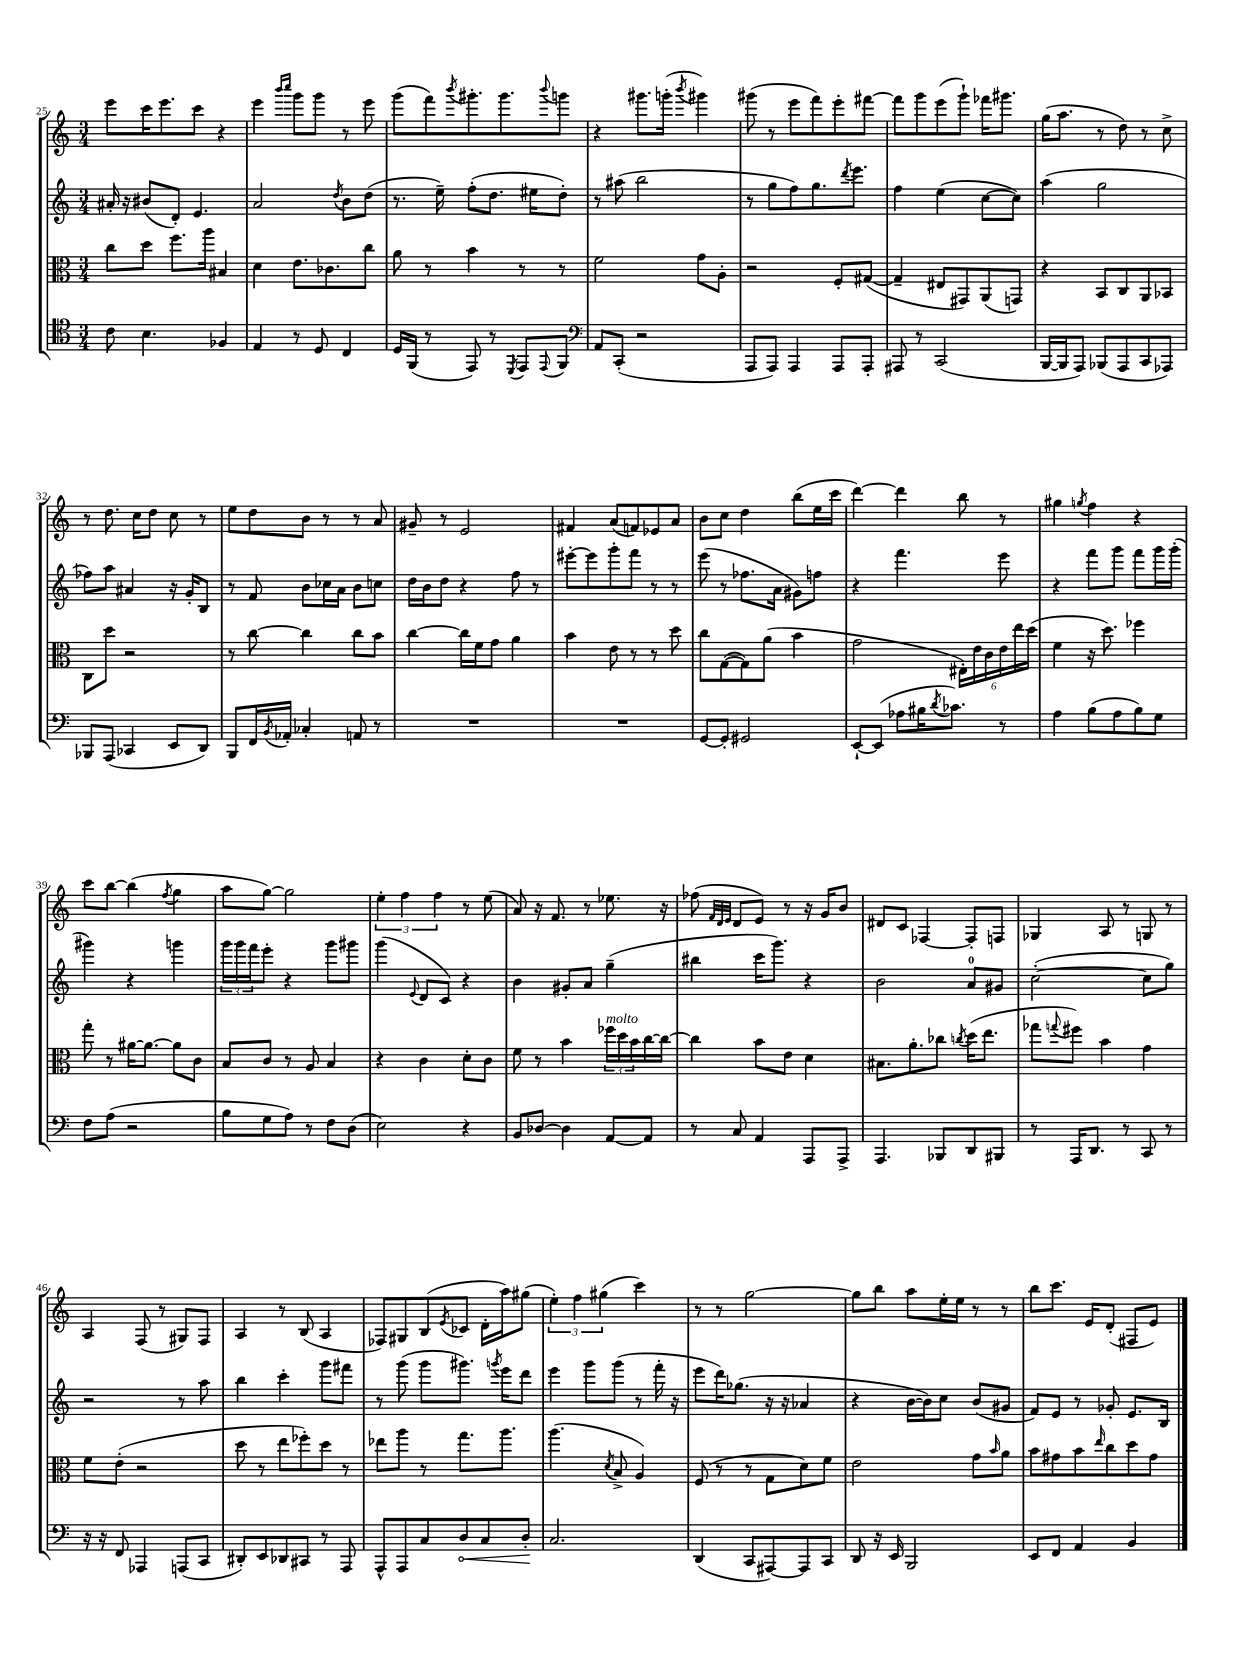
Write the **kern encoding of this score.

**kern	**kern	**kern	**kern
*staff4	*staff3	*staff2	*staff1
*clefC4	*clefC3	*clefG2	*clefG2
*k[]	*k[]	*k[]	*k[]
*M3/4	*M3/4	*M3/4	*M3/4
8c\	8cc\L	16a#'/	8eee\L
.	.	16r	.
4.B\	8dd\J	(8b#/L	16ccc\K
.	.	.	8.eee\
.	8.ff\L	8d'/J)	.
.	.	4.e/	8ccc\J
.	16aa\Jk	.	.
4F-/	4B#/	.	4r
=	=	=	=
4E/	4d\	2a/	4eee\
.	.	.	16qqbbb/LL
.	.	.	16qqcccc/JJ
8r	8.e\L	.	8ggg\L
8D/	.	.	8ggg\J
.	8.c-\	.	.
.	.	8qdd/	.
4C/	.	8b\L	8r
.	8cc\J	(8dd\J	8eee\
=	=	=	=
16D/LL	8a\	8.r	(8ggg\L
(16FF/JJ	.	.	.
8r	8r	.	8fff\)
.	.	16ee~\)	.
.	.	.	8qbbb/
8EE/)	4b\	(8ff'\L	8.ggg#'\
8r	.	8.dd\J	.
.	.	.	8.ggg#\
8qDD/	.	.	.
8EE/L	8r	.	.
.	.	16ee#\LK	.
8qqEE/	.	.	8qqbbb/
8FF/J	8r	8dd'\J)	8ggg\J
=	=	=	=
*clefF4	*	*	*
8AA/L	2f\	8r	4r
(8CC'/J	.	(8aa#\	.
2r	.	2bb\	8.ggg#\L
.	.	.	(16ggg'\Jk
.	.	.	8qbbb/
.	8g\L	.	4ggg#\)
.	8A'\J	.	.
=	=	=	=
8AAA/L	2r	8r	(8ggg#\
8AAA/J)	.	8gg\L	8r
4AAA/	.	8ff\)	8eee\L
.	.	8.gg\	8fff\)
8AAA/L	8F'/L	.	8eee'\
.	.	8qddd/	.
.	.	8.eee\J	.
8AAA'/J	([8G#/J	.	[8fff#\J
=	=	=	=
8AAA#/	4G#~/]	4ff\	8fff#\]L
8r	.	.	8ggg\
(2CC/	8E#/L	(4ee\	(8eee\
.	8GG#/)	.	8ggg`\J)
.	(8AA/	[8cc\L	16fff-\LK
.	.	.	8.ggg#\J
.	8GG/J)	8cc\]J)	.
=	=	=	=
[16BBB/LL	4r	(4aa\	(16gg\LK
16BBB/]J	.	.	8.aa\J
8AAA/J)	.	.	.
(8BBB-/L	8BB/L	2gg\	8r
8AAA/	8C/	.	8dd\)
8CC/	8AA/	.	8r
8AAA-/J)	8BB-/J	.	8cc^\
=	=	=	=
8BBB-/L	8C\L	8ff-\L)	8r
(8AAA/J	8dd\J	8aa\J	8.dd\
4CC-/	2r	4a#/	.
.	.	.	16cc\LK
.	.	.	8dd\J
8EE/L	.	16r	8cc\
.	.	16g'/LK	.
8DD/J)	.	8B/J	8r
=	=	=	=
8BBB/L	8r	8r	8ee\L
16FF/L	[8cc\	8f/	8dd\
8qBB/	.	.	.
16AA-'/JJ	.	.	.
4C-'/	4cc\]	8b\L	8b\J
.	.	16cc-\L	8r
.	.	16a\JJ	.
8AA/	8cc\L	8b\L	8r
8r	8b\J	8cc\J	8a/
=	=	=	=
2.r	[4cc\	16dd\LL	8g#~/
.	.	16b\J	.
.	.	8dd\J	8r
.	16cc\]LL	4r	2e/
.	16f\J	.	.
.	8g\J	.	.
.	4a\	8ff\	.
.	.	8r	.
=	=	=	=
2.r	4b\	[8eee#'\L	4f#/
.	.	8eee#\]	.
.	8e\	8ggg'\	(8a/L
.	8r	8fff\J	8f/)
.	8r	8r	8e-/
.	8dd\	8r	8a/J
=	=	=	=
[8GG/L	8cc\L	(8eee\	8b\L
8GG'/]J	([8G\	8r	8cc\J
2GG#/	8G\])	8.ff-\L	4dd\
.	(8a\J	.	.
.	.	16a\Jk	.
.	4b\	8g#\L)	(8bb\L
.	.	8ff\J	16ee\L
.	.	.	16ccc\JJ
=	=	=	=
[8EE`/L	2g\	4r	[4ddd\)
(8EE/]J	.	.	.
8A-\L	.	4.fff\	4ddd\]
16B#\K	.	.	.
8qd/	.	.	.
8.c-\J)	.	.	.
.	24E#'\LL)	.	8bb\
.	24e\	.	.
.	24c\	.	.
8r	24e\	8eee\	8r
.	24ee\	.	.
.	(24dd\JJ	.	.
=	=	=	=
4A\	4f\	4r	4gg#\
.	.	.	8qgg/
(8B\L	16r	8fff\L	4ff\
.	8.dd\)	.	.
8A\	.	8ggg\J	.
8B\)	4ff-\	8fff\L	4r
8G\J	.	16ggg\L	.
.	.	(16ggg'\JJ	.
=	=	=	=
8F\L	8gg'\	4ggg#\)	8ccc\L
(8A\J	8r	.	[8bb\J
2r	[16a#\LK	4r	(4bb\]
.	8.a#\_J	.	.
.	.	.	8qff/
.	8a#\]L	4ggg\	4gg\
.	8c\J	.	.
=	=	=	=
8B\L	8B/L	24ggg\LL	8aa\L
.	.	24ggg\	.
.	.	24fff\J	.
8G\	8c/J	8eee'\J	[8gg\J)
8A\J)	8r	4r	2gg\]
8r	8A/	.	.
8F\L	4B/	8ggg\L	.
(8D\J	.	8ggg#\J	.
=	=	=	=
2E\)	4r	(4ggg\	6ee'\
.	.	.	6ff\
.	.	8qqe/	.
.	4c\	8d/L	.
.	.	.	6ff\
.	.	8c/J)	.
4r	8d'\L	4r	8r
.	8c\J	.	(8ee\
=	=	=	=
8BB/L	8f\	4b\	8a/)
[8D-/J	8r	.	16r
.	.	.	8.f/
4D-\]	4b\	8g#'/L	.
.	.	8a/J	8r
[8AA/L	24ff-\LL	(4gg~\	8.ee-\
.	24dd\	.	.
.	24b\	.	.
8AA/]J	[16cc\	.	.
.	16cc\_JJ	.	16r
=	=	=	=
8r	4cc\]	4bb#\	(8ff-\
.	.	.	32qqf/LLL
.	.	.	32qqd/
.	.	.	32qqe/JJJ
8C/	.	.	8d/L
4AA/	8b\L	16ccc\LK	8e/J)
.	.	8.ggg\J)	.
.	8e\J	.	8r
8AAA/L	4d\	4r	16r
.	.	.	16g/LK
8AAA^/J	.	.	8b/J
=	=	=	=
4.AAA/	8.B#\L	2b\	8d#/L
.	.	.	8c/J
.	8.a'\	.	.
.	.	.	[4F-/
8BBB-/L	8cc-\J	.	.
.	8qcc/	.	.
8DD/	(16dd\LK	8a/L	8F-'/]L
.	8.ee\J	.	.
8BBB#/J	.	8g#/J	8F/J
=	=	=	=
8r	8gg-\L	([2cc'\	4G-/
.	8qqgg/	.	.
16AAA/LK	8ff#\J)	.	.
8.DD/J	.	.	.
.	4b\	.	8A/
8r	.	.	8r
8CC/	4g\	8cc\]L	8G/
8r	.	8gg\J)	8r
=	=	=	=
16r	8f\L	2r	4A/
16r	.	.	.
8FF/	(8e'\J	.	.
4AAA-/	2r	.	(8F/
.	.	.	8r
(8AAA/L	.	8r	8G#/L)
8CC/J	.	8aa\	8F/J
=	=	=	=
8DD#'/L)	8dd\	4bb\	4A/
8EE/	8r	.	.
8DD-/	8ee\L	4ccc'\	8r
8CC#/J	8ff-'\)	.	(8B/
8r	8dd\J	8ggg\L	4A/
8AAA/	8r	8fff#\J	.
=	=	=	=
8AAA^^/L	8ee-\L	8r	8F-/L)
8AAA/	8aa\J	(8ggg\	8G#/
8C/	8r	8ggg\L	(8B/
.	.	.	8qe/
8D/	8.gg\L	8.ggg#\J)	8c-/J
8C/	.	.	16d'\LL
.	.	8qggg/	.
.	8.aa\J	16eee\LK	16aa\J)
8D'/J	.	8ddd\J	(8gg#\J
=	=	=	=
2.C/	(4.aa\	4eee\	6ee'\)
.	.	.	6ff\
.	.	8ggg\L	.
.	.	.	(6gg#\
.	8qd/	.	.
.	8B^/	(8ggg\J	.
.	4A/)	8r	4ccc\)
.	.	16fff'\	.
.	.	16r	.
=	=	=	=
(4DD/	(8F/	8eee\L	8r
.	8r	16ddd\K)	8r
.	.	(8.gg-\J	.
8CC/L	8r	.	[2gg\
[8AAA#/)	8G\L	16r	.
.	.	16r	.
8AAA#/]	8d\)	4a-/	.
8CC/J	8f\J	.	.
=	=	=	=
8DD/	2e\	4r	8gg\]L
16r	.	.	8bb\J
16EE/	.	.	.
2BBB/	.	[16b\LL	8aa\L
.	.	16b\]J)	.
.	.	8cc\J	16ee'\L
.	.	.	16ee\JJ
.	8g\L	(8b/L	8r
.	16qqb/	.	.
.	8a\J	8g#/J	8r
=	=	=	=
8EE/L	8b\L	8f/L)	8bb\L
8FF/J	8g#\	8e/J	8.ccc\J
4AA/	8b\	8r	.
.	.	.	16e/LK
.	16qqee/	.	.
.	8cc\	8g-'/	(8d'/J
4BB/	8dd\	8.e/L	8F#/L
.	8g#\J	.	8e/J)
.	.	16B/Jk	.
==	==	==	==
*-	*-	*-	*-
